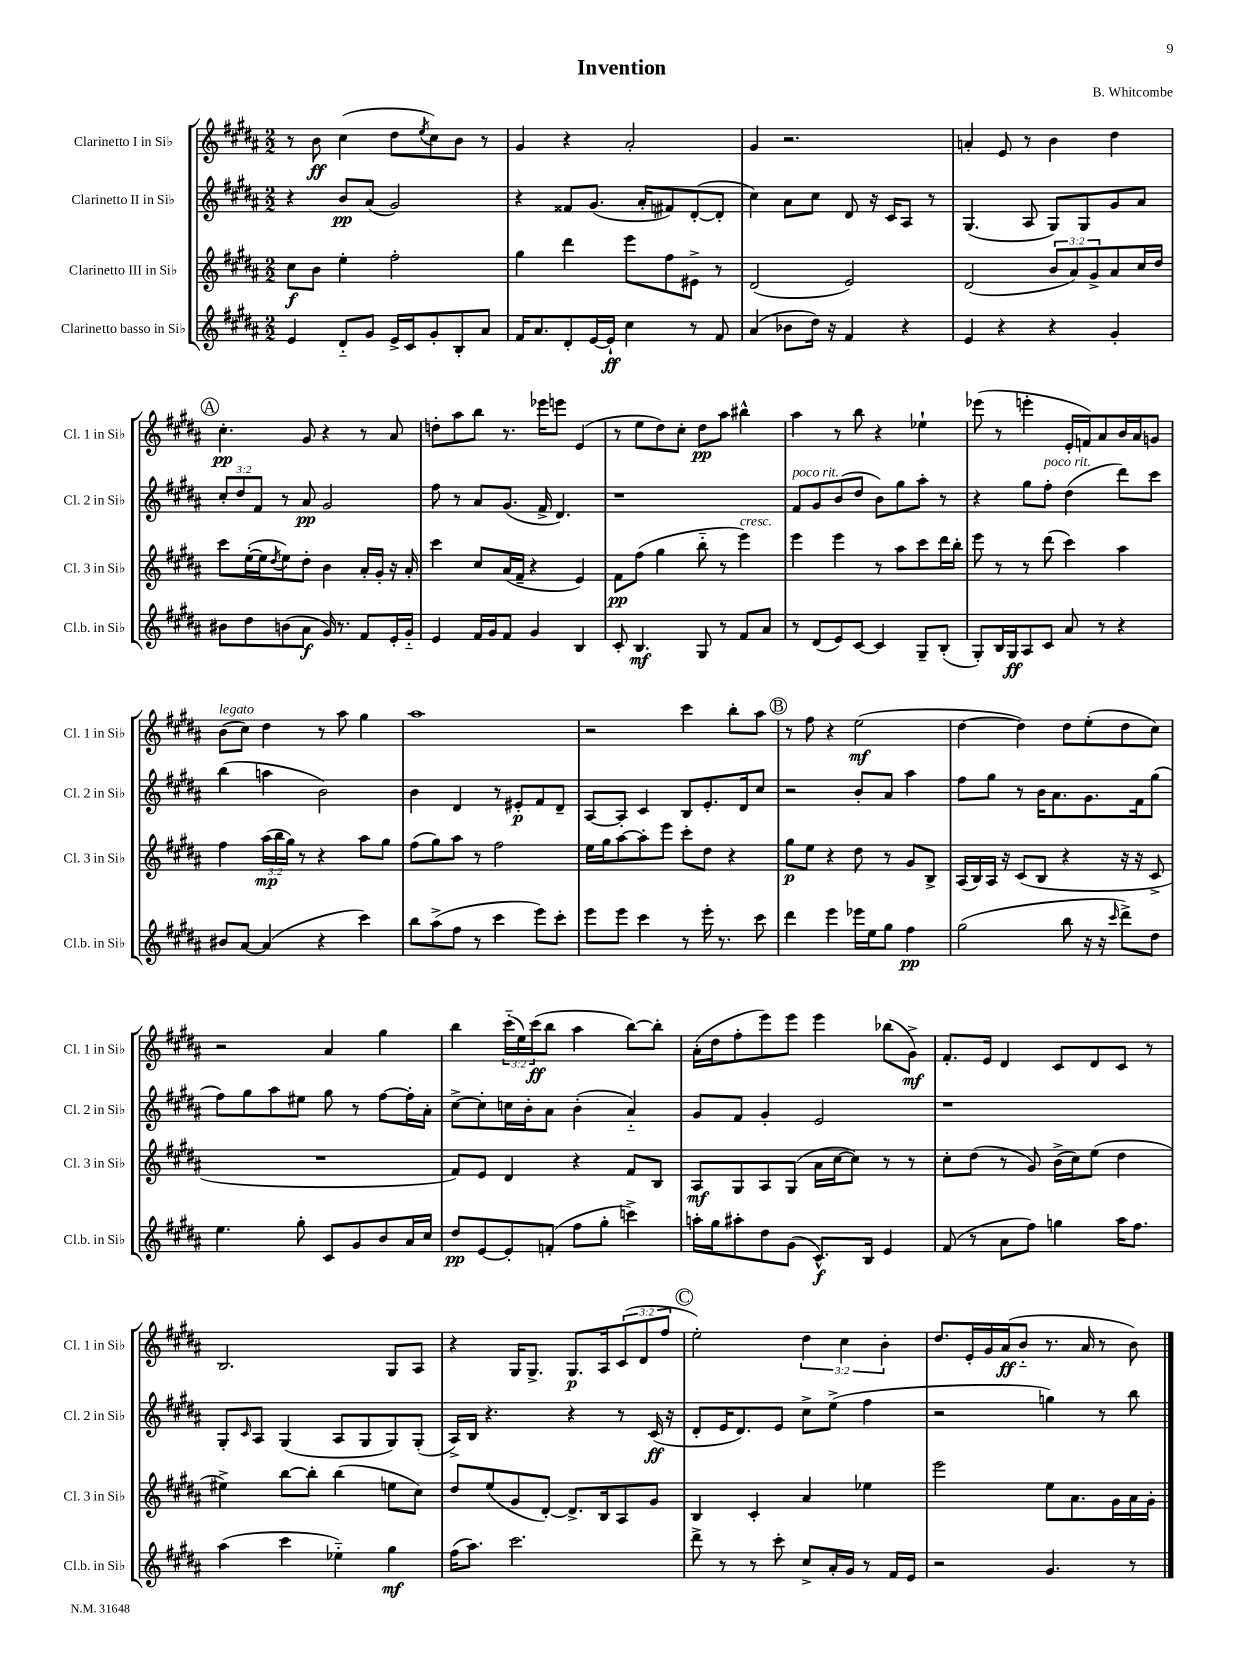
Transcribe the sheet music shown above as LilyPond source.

\header { title = "Invention" composer = "B. Whitcombe" }
<<
\new StaffGroup <<
\new Staff = "s0" \with { instrumentName = "Clarinetto I in Sib" shortInstrumentName = "Cl. 1 in Sib" } {
    \clef treble \key b \major \numericTimeSignature \time 2/2 \override Staff.TupletNumber.text = #tuplet-number::calc-fraction-text
    r8 b'8\ff cis''4( dis''8 \acciaccatura { e''8 } cis''8) b'8 r8 |
    gis'4 r4 ais'2-. |
    gis'4 r2. |
    a'4-. e'8 r8 b'4 dis''4 |
    \mark \markup { \circle "A" } cis''4.-.\pp gis'8 r4 r8 ais'8 |
    d''8-. ais''8 b''8 r8. ees'''16 e'''8 e'4( |
    r8 e''8 dis''8) cis''8-. dis''8\pp ais''8 bis''4-^ |
    ais''4 r8 b''8 r4 ees''4-! |
    ees'''8( r8 e'''4-. e'16-. f'16) ais'8 b'16 ais'16 g'8 |
    b'8^\markup { \italic "legato" }( cis''8) dis''4 r8 ais''8 gis''4 |
    ais''1 |
    r2 cis'''4 b''8-. ais''8 |
    \mark \markup { \circle "B" } r8 fis''8 r4 e''2\mf( |
    dis''4~ dis''4) dis''8 e''8-.( dis''8 cis''8) |
    r2 ais'4 gis''4 |
    b''4 \tuplet 3/2 { cis'''16-_( e''16) cis'''16\ff( } b''8 ais''4 b''8~) b''8-. |
    ais'16-.( dis''16 fis''8-. e'''8) e'''8 e'''4 bes''8( gis'8->\mf) |
    fis'8.-. e'16 dis'4 cis'8 dis'8 cis'8 r8 |
    b2. gis8 ais8 |
    r4 gis16 gis8.-> gis8.\p ais16 \tuplet 3/2 { cis'8( dis'8 fis''8 } |
    \mark \markup { \circle "C" } e''2-.) \tuplet 3/2 { dis''4 cis''4 b'4-. } |
    dis''8. e'16-. gis'16 ais'16\ff( b'8-_ r8. ais'16 r8 b'8) \bar "|." |
}
\new Staff = "s1" \with { instrumentName = "Clarinetto II in Sib" shortInstrumentName = "Cl. 2 in Sib" } {
    \clef treble \key b \major \numericTimeSignature \time 2/2 \override Staff.TupletNumber.text = #tuplet-number::calc-fraction-text
    r4 b'8\pp ais'8( gis'2) |
    r4 fisis'8 gis'8.( ais'16-. fis'8) dis'8~-.( dis'8-. |
    cis''4) ais'8 cis''8 dis'8 r16 cis'16 ais8 r8 |
    gis4.( ais8 gis8) gis8 gis'8 ais'8 |
    \mark \markup { \circle "A" } \tuplet 3/2 { cis''8-. dis''8 fis'8 } r8 ais'8\pp gis'2 |
    fis''8 r8 ais'8 gis'8.( fis'16-> dis'4.) |
    r1 |
    fis'8^\markup { \italic "poco rit." } gis'8 b'8( dis''8 b'8) gis''8 ais''8-. r8 |
    r4 gis''8 fis''8-.^\markup { \italic "poco rit." } dis''4( dis'''8) cis'''8 |
    b''4( a''4 b'2) |
    b'4 dis'4 r8 eis'8-.\p fis'8 dis'8-- |
    ais8~ ais8-. cis'4 b8 e'8.-. dis'16 cis''8 |
    \mark \markup { \circle "B" } r2 b'8-. ais'8 ais''4 |
    fis''8 gis''8 r8 b'16 ais'8. gis'8. fis'16 gis''8( |
    fis''8) gis''8 ais''8 eis''8 gis''8 r8 fis''8~ fis''16-. ais'16-. |
    cis''8~-> cis''8-. c''16 b'16-. ais'8 b'4-.( ais'4-_) |
    gis'8 fis'8 gis'4-. e'2 |
    r1 |
    gis8-. \grace { cis'16 } ais8 gis4( ais8 gis8 gis8) gis8-.( |
    ais16->) b16 r4. r4 r8 cis'16\ff( r16 |
    \mark \markup { \circle "C" } dis'8-. e'16 dis'8.) e'8 cis''8-> e''8->( fis''4 |
    r2 g''4) r8 b''8 \bar "|." |
}
\new Staff = "s2" \with { instrumentName = "Clarinetto III in Sib" shortInstrumentName = "Cl. 3 in Sib" } {
    \clef treble \key b \major \numericTimeSignature \time 2/2 \override Staff.TupletNumber.text = #tuplet-number::calc-fraction-text
    cis''8\f b'8 e''4-. fis''2-. |
    gis''4 dis'''4 e'''8 fis''8 eis'8-> r8 |
    dis'2( e'2) |
    dis'2( \tuplet 3/2 { b'8 ais'8) gis'8-> } ais'8 cis''16 dis''16 |
    \mark \markup { \circle "A" } cis'''8 e''16~-.( e''16 \acciaccatura { dis''8 } e''8) dis''8-. b'4 ais'16-. gis'16-. r16 ais'16-. |
    cis'''4 cis''8 ais'16( fis'16-- r4 e'4) |
    fis'8\pp fis''8( gis''4 b''8-_ r8 e'''4^\markup { \italic "cresc." }) |
    e'''4 e'''4 r8 ais''8 cis'''8 dis'''16 b''16-. |
    e'''8 r8 r8 dis'''8( cis'''4) ais''4 |
    fis''4 \tuplet 3/2 { ais''16\mp( b''16 gis''16) } r8 r4 ais''8 gis''8 |
    fis''8( gis''8) ais''8 r8 fis''2 |
    e''16 gis''16 ais''8~ ais''8-. e'''8 cis'''8-. dis''8 r4 |
    \mark \markup { \circle "B" } gis''8\p e''8 r4 dis''8 r8 gis'8 b8-> |
    ais16( b16) ais16 r16 cis'8( b8 r4 r16 r16 cis'8-> |
    R1 |
    fis'8) e'8 dis'4 r4 fis'8 b8 |
    ais8\mf gis8 ais8 gis8( ais'16 cis''16~ cis''8) r8 r8 |
    cis''8-. dis''8( r8 gis'8) b'16->( cis''16) e''8( dis''4 |
    eis''4->) b''8~ b''8-. b''4( e''8 cis''8) |
    dis''8 e''8( gis'8 dis'8~-.) dis'8.-> b16 ais8 gis'8 |
    \mark \markup { \circle "C" } b4 cis'4-. ais'4 ees''4 |
    e'''2 e''8 ais'8. gis'16 ais'16 gis'16-. \bar "|." |
}
\new Staff = "s3" \with { instrumentName = "Clarinetto basso in Sib" shortInstrumentName = "Cl.b. in Sib" } {
    \clef treble \key b \major \numericTimeSignature \time 2/2
    e'4 dis'8-_ gis'8 e'16-> cis'16 gis'8-. b8-. ais'8 |
    fis'16 ais'8. dis'8-. e'16~ e'16-!\ff cis''4 r8 fis'8 |
    ais'4( bes'8 dis''16) r16 fis'4 r4 |
    e'4 r4 r4 gis'4-. |
    \mark \markup { \circle "A" } bis'8 dis''8 b'8( ais'8\f gis'16) r8. fis'8 e'16-. gis'16-_ |
    e'4 fis'16 gis'16 fis'8 gis'4 b4 |
    cis'8-. b4.\mf gis8 r8 fis'8 ais'8 |
    r8 dis'8( e'8) cis'8~ cis'4 gis8-- b8-.( |
    gis8-.) b16 gis16\ff ais8 cis'8 ais'8 r8 r4 |
    bis'8 ais'8~ ais'4( r4 cis'''4) |
    b''8 ais''8->( fis''8 r8 cis'''4 e'''8) cis'''8-. |
    e'''8 e'''8 cis'''4 r8 e'''16-. r8. cis'''8 |
    \mark \markup { \circle "B" } dis'''4 e'''4 ees'''16 e''16 gis''8 fis''4\pp |
    gis''2( b''8 r16 r16 \grace { cis'''16 } dis'''8->) dis''8 |
    e''4. gis''8-. cis'8 gis'8 b'8 ais'16 cis''16 |
    dis''8\pp e'8~ e'8-. f'8-.( fis''8 gis''8-. c'''4->) |
    a''16-. gis''16 ais''8-. dis''8 gis'8( cis'8.-^\f) b16 e'4 |
    fis'8( r8 ais'8 fis''8) g''4 ais''16 fis''8. |
    ais''4( cis'''4 ees''4-_) gis''4\mf |
    fis''16( ais''8.) cis'''2. |
    \mark \markup { \circle "C" } dis'''8-> r8 r8 cis'''8-. cis''8-> ais'16-. gis'16 r8 fis'16 e'16 |
    r2 gis'4. r8 \bar "|." |
}
>>
>>
\layout { \context { \Score \remove "Bar_number_engraver" } }
